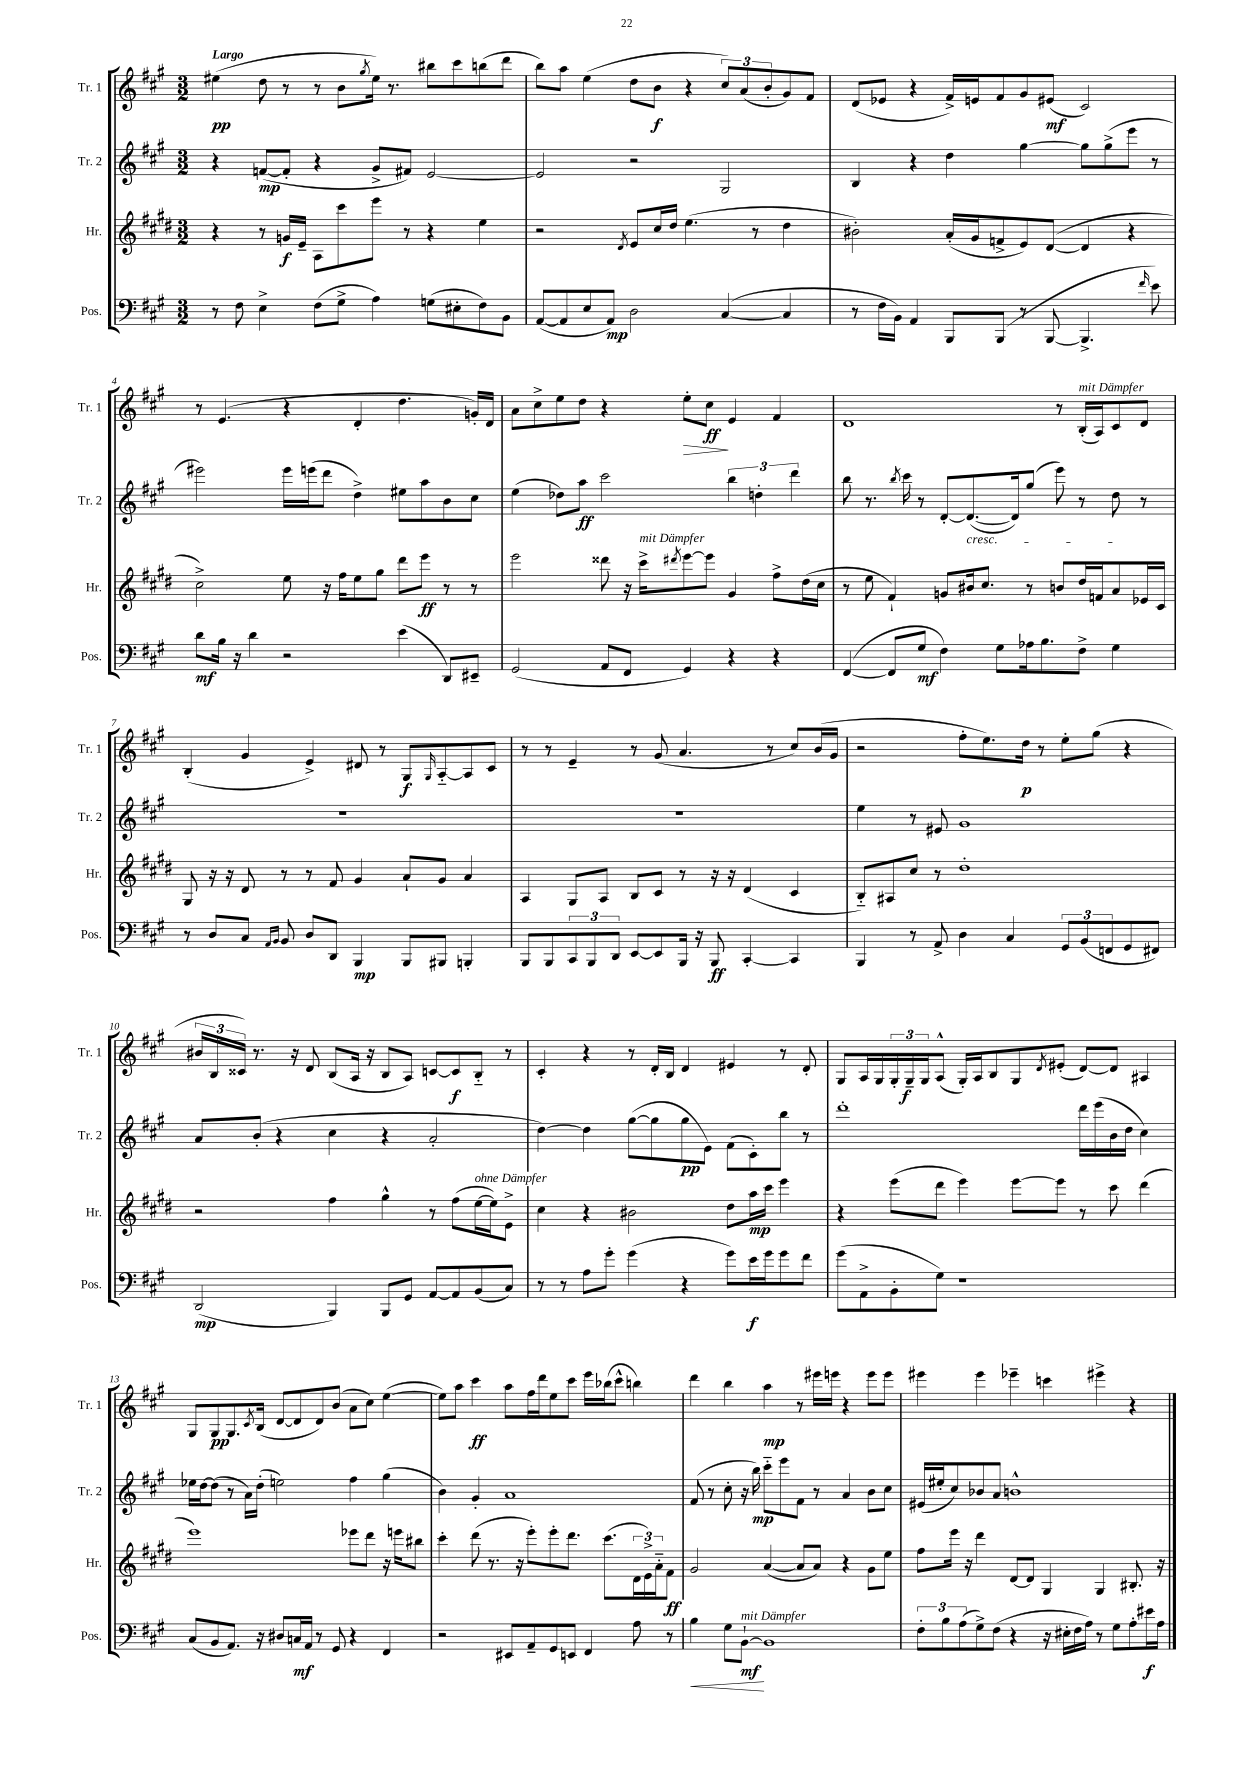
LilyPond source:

<<
\new StaffGroup <<
\new Staff = "s0" \with { instrumentName = "Tr. 1" shortInstrumentName = "Tr. 1" } {
    \clef treble \key a \major \numericTimeSignature \time 3/2 \tempo "Largo"
    eis''4\pp( d''8 r8 r8 b'8 \acciaccatura { gis''8 } eis''16) r8. bis''8 cis'''8 b''8( d'''8 |
    b''8) a''8 e''4( d''8 b'8\f r4 \tuplet 3/2 { cis''8) a'8( b'8-. } gis'8) fis'8 |
    d'8( ees'8 r4 fis'16->) e'16 fis'8 gis'8 eis'8\mf( cis'2) |
    r8 e'4.( r4 d'4-. d''4. g'16-.) d'16 |
    a'8 cis''8-> e''8 d''8 r4 e''8-.\> cis''8\ff\! e'4 fis'4 |
    d'1 r8 b16-.^\markup { \italic "mit Dämpfer" }( a16) cis'8 d'8 |
    b4-.( gis'4 e'4->) dis'8 r8 gis8\f \grace { gis16 } a8~-_ a8 cis'8 |
    r8 r8 e'4-- r8 gis'8( a'4. r8 cis''8) b'16( gis'16 |
    r2 fis''8-. e''8.) d''16\p r8 e''8-. gis''8( r4 |
    \tuplet 3/2 { bis'16 b16 cisis'16) } r8. r16 d'8 b8( a16 r16 b8 a8) c'8~ c'8\f b8-_ r8 |
    cis'4-. r4 r8 d'16-. b16 d'4 eis'4 r8 d'8-. |
    gis8 a16 gis16 \tuplet 3/2 { gis16-. gis16--\f gis16 } a8-^( gis16-.) a16 b8 gis8 \acciaccatura { d'8 } eis'8-.( d'8~) d'8 ais4 |
    gis8 gis8\pp gis8. \acciaccatura { cis'8 } b16( d'8~ d'8 d'8) b'8( a'8 cis''8) e''4~( |
    e''8) a''8 cis'''4\ff a''8 fis''16 d'''16 e''8 cis'''8 e'''16 bes''16( cis'''8-^ b''4) |
    d'''4 b''4 a''4\mp r8 eis'''16 e'''16 r4 e'''8 e'''8 |
    eis'''4 eis'''4 ees'''4-- c'''4 eis'''4-> r4 \bar "|." |
}
\new Staff = "s1" \with { instrumentName = "Tr. 2" shortInstrumentName = "Tr. 2" } {
    \clef treble \key a \major \numericTimeSignature \time 3/2
    r4 f'8~\mp( f'8-. r4 gis'8-> fis'8) e'2~ |
    e'2 r2 gis2 |
    b4 r4 d''4 gis''4~ gis''8 gis''8->( e'''8 r8 |
    eis'''2) eis'''16 e'''16( d'''8 d''4->) eis''8 a''8 b'8 cis''8 |
    e''4( des''8) a''8\ff cis'''2 \tuplet 3/2 { b''4 d''4-. d'''4 } |
    b''8 r8. \acciaccatura { b''8 } cis'''16 r8 d'8~-. d'8.~\cresc( d'16) gis''8( e'''8) r8 d''8\! r8 |
    R1. |
    R1. |
    e''4 r8 eis'8 gis'1 |
    a'8 b'8-.( r4 cis''4 r4 a'2-. |
    d''4~) d''4 gis''8~( gis''8 gis''8\pp e'8) fis'8( cis'8-.) b''8 r8 |
    d'''1-. d'''16 e'''16( b'16 d''16 cis''4) |
    ees''16 d''16~ d''8( r8 a'16) d''16-.( e''2) fis''4 gis''4( |
    b'4) gis'4-. a'1 |
    fis'8( r8 cis''8-. r16 b''16\mp) cis'''8-_ e'''8 fis'8 r8 a'4 b'8 cis''8 |
    eis'16( eis''16-. cis''8) bes'8 a'8 b'1-^ \bar "|." |
}
\new Staff = "s2" \with { instrumentName = "Hr." shortInstrumentName = "Hr." } {
    \clef treble \key e \major \numericTimeSignature \time 3/2
    r4 r8 g'16\f e'16-- a8 cis'''8 e'''8 r8 r4 e''4 |
    r2 \acciaccatura { dis'8 } e'8 cis''16 dis''16 e''4.( r8 dis''4 |
    bis'2-.) a'16-.( gis'16 f'8-> e'8) dis'8~( dis'4 r4 |
    cis''2->) e''8 r16 fis''16 e''8 gis''8 dis'''8 e'''8\ff r8 r8 |
    e'''2 disis'''8 r16 cis'''16->^\markup { \italic "mit Dämpfer" } \acciaccatura { dis'''8 } e'''8~ e'''8 gis'4 fis''8-> dis''16( cis''16 |
    r8 e''8 fis'4-!) g'8 bis'16 cis''8. r8 b'8 dis''16 f'16 a'8 ees'16 cis'16 |
    gis8 r16 r16 dis'8 r8 r8 fis'8 gis'4 a'8-! gis'8 a'4 |
    a4 gis8 a8 b8 cis'8 r8 r16 r16 dis'4( cis'4 |
    b8-_) ais8 cis''8 r8 dis''1-. |
    r2 fis''4 gis''4-^ r8 fis''8( e''16~^\markup { \italic "ohne Dämpfer" } e''16) e'8-> |
    cis''4 r4 bis'2 dis''8 a''16\mp cis'''16 e'''4 |
    r4 e'''8( dis'''8 e'''4) e'''8~ e'''8 r8 cis'''8 dis'''4( |
    e'''1) ees'''8 dis'''8 r16 e'''16 bis''8 |
    cis'''4-. dis'''8( r8. r16 e'''8-.) e'''8-. dis'''8. cis'''8.( \tuplet 3/2 { dis'16 e'16->) a'16-_ } fis'8\ff |
    gis'2 a'4~( a'8 a'8) r4 gis'8 e''8 |
    fis''8 e'''16 r16 dis'''4 dis'8~ dis'8 gis4 gis4 bis8.-. r16 \bar "|." |
}
\new Staff = "s3" \with { instrumentName = "Pos." shortInstrumentName = "Pos." } {
    \clef bass \key a \major \numericTimeSignature \time 3/2
    r8 fis8 e4-> fis8( gis8-> a4) g8( eis8-. fis8) b,8 |
    a,8~( a,8 e8 a,8\mp) d2 cis4~( cis4 |
    r8 fis16 b,16) a,4 b,,8 b,,8( r8 b,,8~ b,,4.-> \grace { fis'16 } e'8) |
    d'8\mf b16 r16 d'4 r2 e'4( d,8) eis,8-- |
    gis,2( a,8 fis,8 gis,4) r4 r4 |
    fis,4~( fis,8 gis8\mf fis4) gis8 aes16 b8. fis8-> gis4 |
    r8 d8 cis8 \grace { a,16 b,16 } b,8 d8 d,8 b,,4\mp b,,8 bis,,8 b,,4-. |
    b,,8 b,,8 \tuplet 3/2 { cis,8 b,,8 d,8 } e,8~ e,8 b,,16 r16 b,,8\ff cis,4~-. cis,4 |
    b,,4 r8 a,8-> d4 cis4 \tuplet 3/2 { gis,8 b,8( f,8 } gis,8 fis,8) |
    d,2\mp( b,,4) b,,8 gis,8 a,8~ a,8 b,8( cis8) |
    r8 r8 a8 gis'8-. gis'4( r4 gis'8) e'16\f gis'16 gis'8 fis'8 |
    gis'8( a,8-> b,8-. gis8) r1 |
    cis8( b,8 a,8.) r16 dis8 c16\mf a,16 r8 gis,8 r4 fis,4 |
    r2 eis,8 a,8-- gis,8 e,8 fis,4 a8 r8 |
    b4\< gis8 b,8~-!\mf\!^\markup { \italic "mit Dämpfer" } b,1 |
    \tuplet 3/2 { fis8-. b8 a8( } gis8->) fis8( r4 r16 eis16-. fis16 a16) r8 gis8 a8-. eis'16\f a16 \bar "|." |
}
>>
>>
